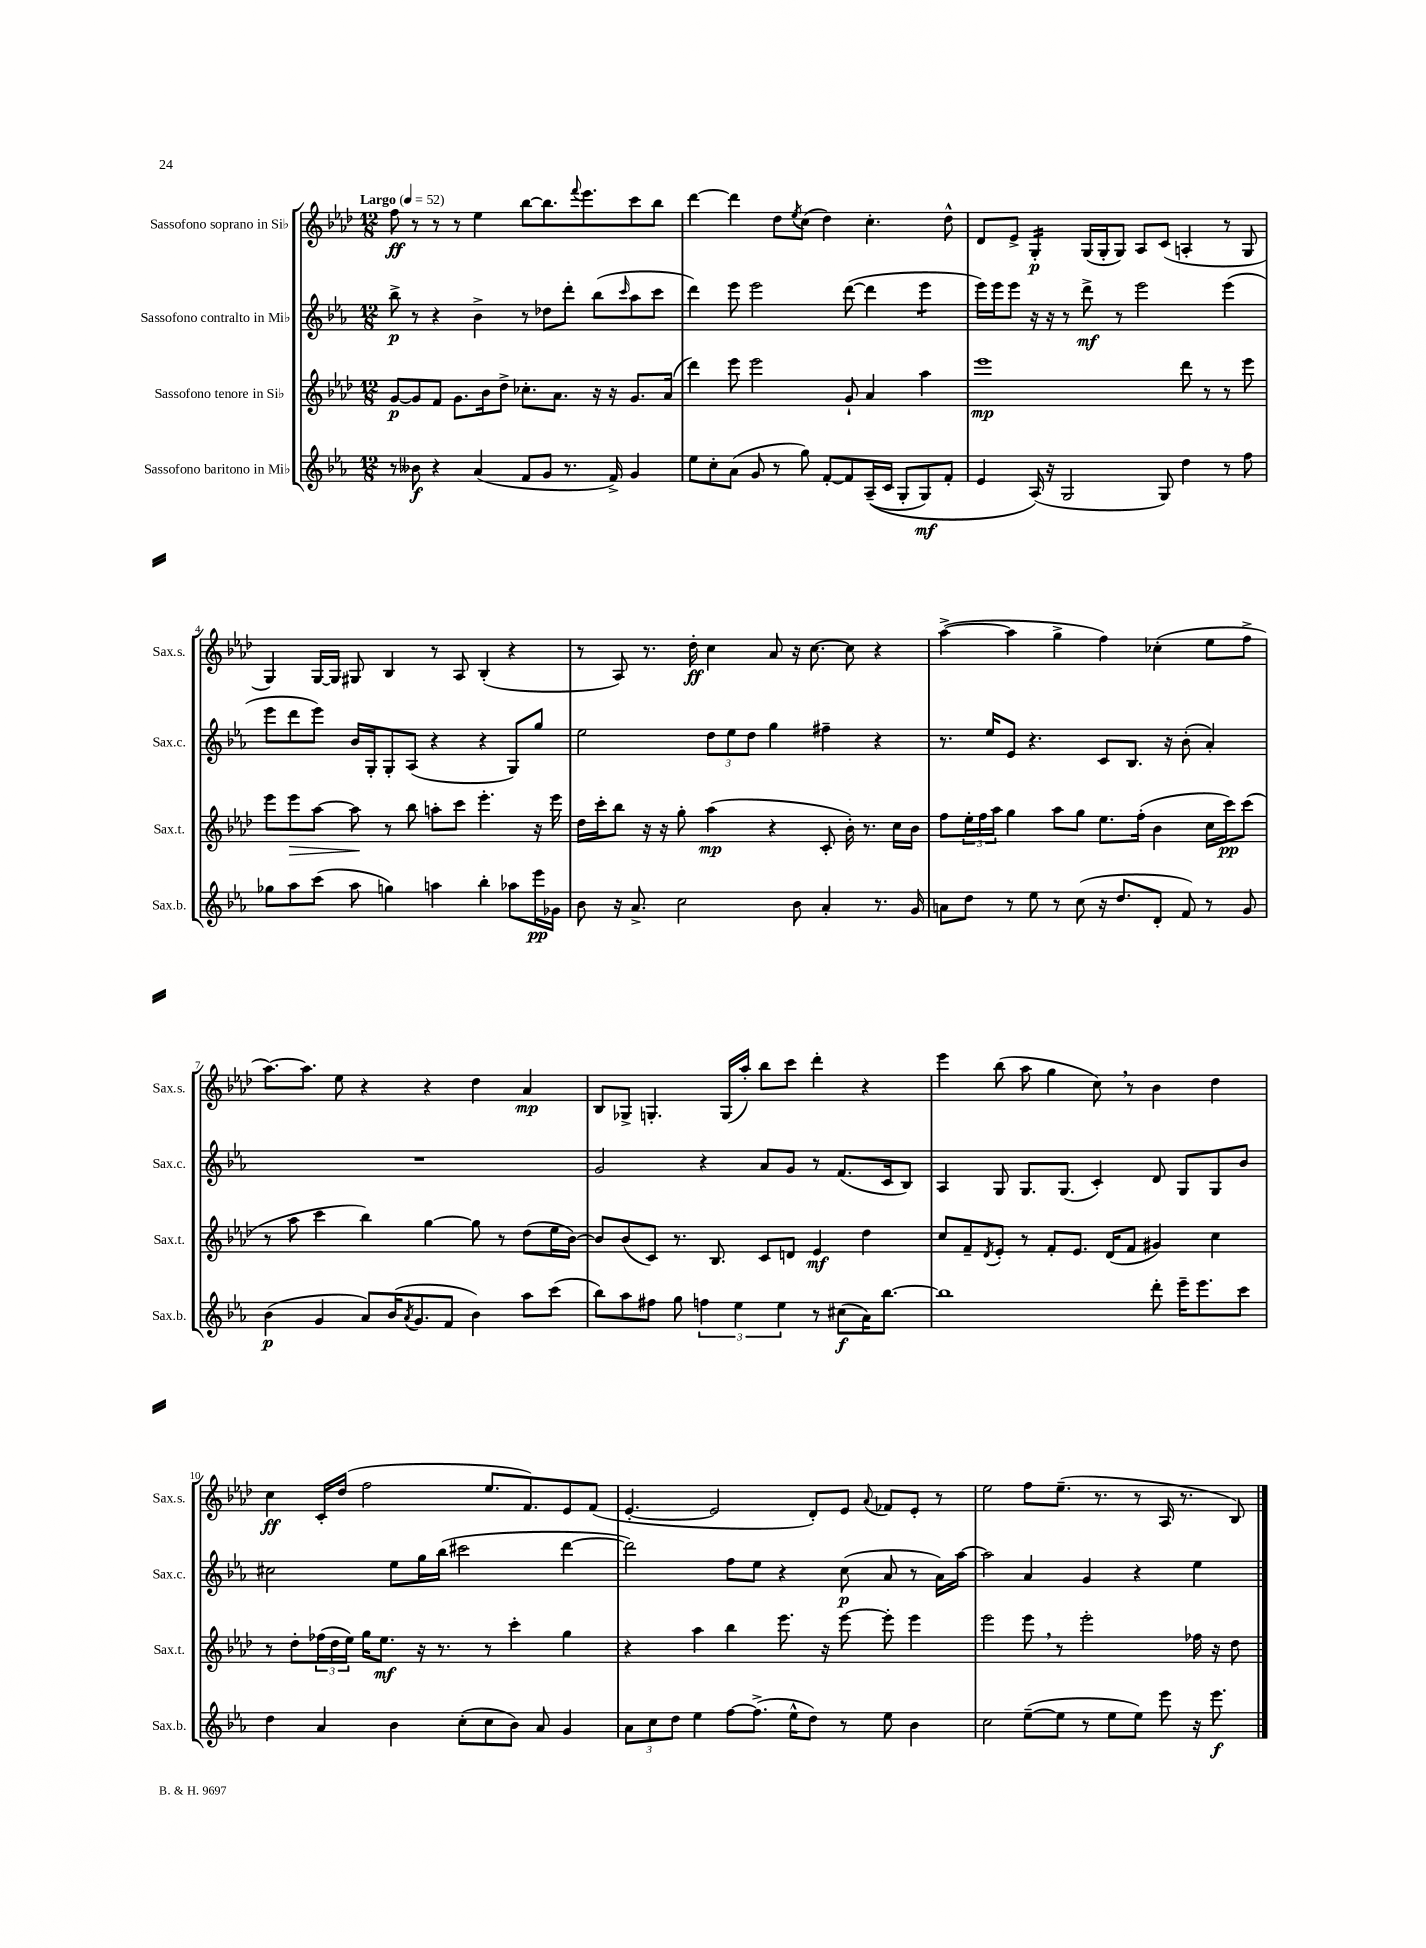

**kern	**kern	**kern	**kern
*staff4	*staff3	*staff2	*staff1
*clefG2	*clefG2	*clefG2	*clefG2
*k[b-e-a-]	*k[b-e-a-d-]	*k[b-e-a-]	*k[b-e-a-d-]
*M12/8	*M12/8	*M12/8	*M12/8
*MM52	*MM52	*MM52	*MM52
8r	[8g	8bb-^	8ff
8b--	8g]	8r	8r
4r	8f	4r	8r
.	8.g	.	8r
(4a-	.	4b-^	4ee-
.	16b-	.	.
.	8dd-^	.	.
8f	8.cc-'	8r	[8bb-
8g	.	8dd-	8.bb-]
.	8.a-	.	.
8.r	.	8ddd'	.
.	.	.	8qqfff
.	.	.	8.eee-
.	16r	(8bb-	.
16f^)	16r	.	.
.	.	16qqccc	.
4g	8.g	8aa-	8ccc
.	.	8ccc	8bb-
.	(16a-	.	.
=	=	=	=
8ee-	4ddd-)	4ddd)	[4ddd-
8cc'	.	.	.
(8a-	8eee-	8eee-	4ddd-]
8g	2eee-	2eee-	.
8r	.	.	8dd-
.	.	.	8qee-
8gg)	.	.	(8cc
[8f'	.	.	4dd-)
8f]	8g`	([8ddd	.
&((16A-~	4a-	4ddd]	4.cc'
16c	.	.	.
8G'	.	.	.
8G)	4aa-	4eee-	.
8f'	.	.	8dd-^^
=	=	=	=
4e-	1eee-	16eee-)	8d-
.	.	16eee-	.
.	.	8eee-	8e-^
(16A-&)	.	16r	4G'
16r	.	16r	.
2G	.	8r	.
.	.	8ddd^	(16G
.	.	.	16G'
.	.	8r	8G)
.	.	2eee-	8A-
8G)	.	.	(8c
4dd	8ddd-	.	4A'
.	8r	.	.
8r	8r	(4eee-	8r
8ff	8eee-	.	8G
=	=	=	=
8gg-	8eee-	8eee-	4G)
8aa-	8eee-	8ddd	.
(8ccc	[8aa-	8eee-)	[16G
.	.	.	16G]
8aa-	8aa-]	16b-	8G#
.	.	16G'	.
4gg)	8r	8G'	4B-
.	8bb-	(8A-	.
4aa	8aa'	4r	8r
.	8ccc	.	8A-
4bb-'	4.eee-'	4r	(4B-'
8aa-	.	8G)	4r
16eee-	16r	8gg	.
16g-	16eee-	.	.
=	=	=	=
8b-	16dd-	2ee-	8r
.	16ccc'	.	.
16r	8bb-	.	8A-)
8.a-^	.	.	.
.	16r	.	8.r
.	16r	.	.
2cc	8gg'	.	.
.	.	.	16dd-'
.	(4aa-	12dd	4cc
.	.	12ee-	.
.	.	12dd	.
.	4r	4gg	8a-
8b-	.	.	16r
.	.	.	[8.cc
4a-'	8c'	4ff#~	.
.	16b-')	.	8cc]
.	8.r	.	.
8.r	.	4r	4r
.	16cc	.	.
16g	16b-	.	.
=	=	=	=
8a	8ff	8.r	([4aa-^
8dd	24ee-'	.	.
.	24ff	.	.
.	.	16ee-	.
.	24aa-	.	.
8r	4gg	8e-	4aa-]
8ee-	.	4.r	.
8r	8aa-	.	4gg^
(8cc	8gg	.	.
16r	8.ee-	8c	4ff)
8.dd	.	.	.
.	.	8.B-	.
.	(16ff'	.	.
8d'	4b-	.	(4cc-'
.	.	16r	.
8f)	.	(8b-'	.
8r	16cc	4a-')	8ee-
.	16ccc)	.	.
8g	(8ccc	.	8ff^
=	=	=	=
(4b-	8r	1.r	[8.aa-)
.	8aa-	.	.
.	.	.	8.aa-]
4g	4ccc	.	.
.	.	.	8ee-
8a-)	4bb-)	.	4r
(16b-	.	.	.
8qa-	.	.	.
8.g	.	.	.
.	[4gg	.	4r
8f	.	.	.
4b-)	8gg]	.	4dd-
.	8r	.	.
8aa-	(8dd-	.	4a-
(8ccc	16ee-	.	.
.	[16b-)	.	.
=	=	=	=
8bb-)	8b-]	2g	8B-
8aa-	(8b-	.	8G-^
8ff#	8c)	.	4.G'
8gg	8.r	.	.
6ff	.	4r	.
.	8.B-	.	.
.	.	.	(16G
6ee-	.	.	.
.	.	.	16aa-')
.	8c	8a-	8bb-
6ee-	.	.	.
.	8d	8g	8ccc
8r	4e-	8r	4ddd-'
(8cc#	.	(8.f	.
16a-)	4dd-	.	4r
[8.bb-	.	16c	.
.	.	8B-)	.
=	=	=	=
1bb-]	8cc	4A-	4eee-
.	8f~	.	.
.	8qd-	.	.
.	8e-'	8G	(8bb-
.	8r	8.G	8aa-
.	8f'	.	4gg
.	.	(8.G	.
.	8.e-	.	.
.	.	4c')	8cc)
.	(16d-	.	.
.	8f	.	8r
8ddd'	4g#)	8d	4b-
16eee-~	.	8G	.
8.eee-	.	.	.
.	4cc	8G	4dd-
8ccc	.	8b-	.
=	=	=	=
4dd	8r	2cc#	4cc
.	8dd-'	.	.
4a-	(24ff-	.	16c'
.	24dd-	.	.
.	.	.	(16dd-
.	24ee-)	.	.
.	16gg	.	2ff
.	8.ee-	.	.
4b-	.	8ee-	.
.	16r	16gg	.
.	8.r	(16bb-	.
(8cc'	.	2ccc#	.
8cc	8r	.	8.ee-
8b-)	4ccc'	.	.
.	.	.	8.f)
8a-	.	.	.
4g	4gg	[4ddd	8e-
.	.	.	(8f
=	=	=	=
12a-	4r	2ddd])	[4.e-'
12cc	.	.	.
12dd	.	.	.
4ee-	4aa-	.	.
.	.	.	2e-]
[8ff	4bb-	8ff	.
(8.ff^]	.	8ee-	.
.	8.eee-	4r	.
16ee-^^	.	.	.
8dd)	.	.	8d-')
.	16r	.	.
8r	[8eee-	(8cc	8e-
.	.	.	8qqa-
8ee-	8eee-']	8a-	8f-
4b-	4eee-	8r	8e-'
.	.	16a-)	8r
.	.	[16aa-	.
=	=	=	=
2cc	2eee-	2aa-]	2ee-
([8ee-~	8eee-	4a-	8ff
8ee-]	8r	.	(8.ee-~
8r	2eee-'	4g	.
.	.	.	8.r
8ee-	.	.	.
8ee-)	.	4r	8r
8eee-	.	.	16A-
.	.	.	8.r
16r	16ff-	4ee-	.
8.eee-	16r	.	.
.	8dd-	.	8B-)
==	==	==	==
*-	*-	*-	*-
